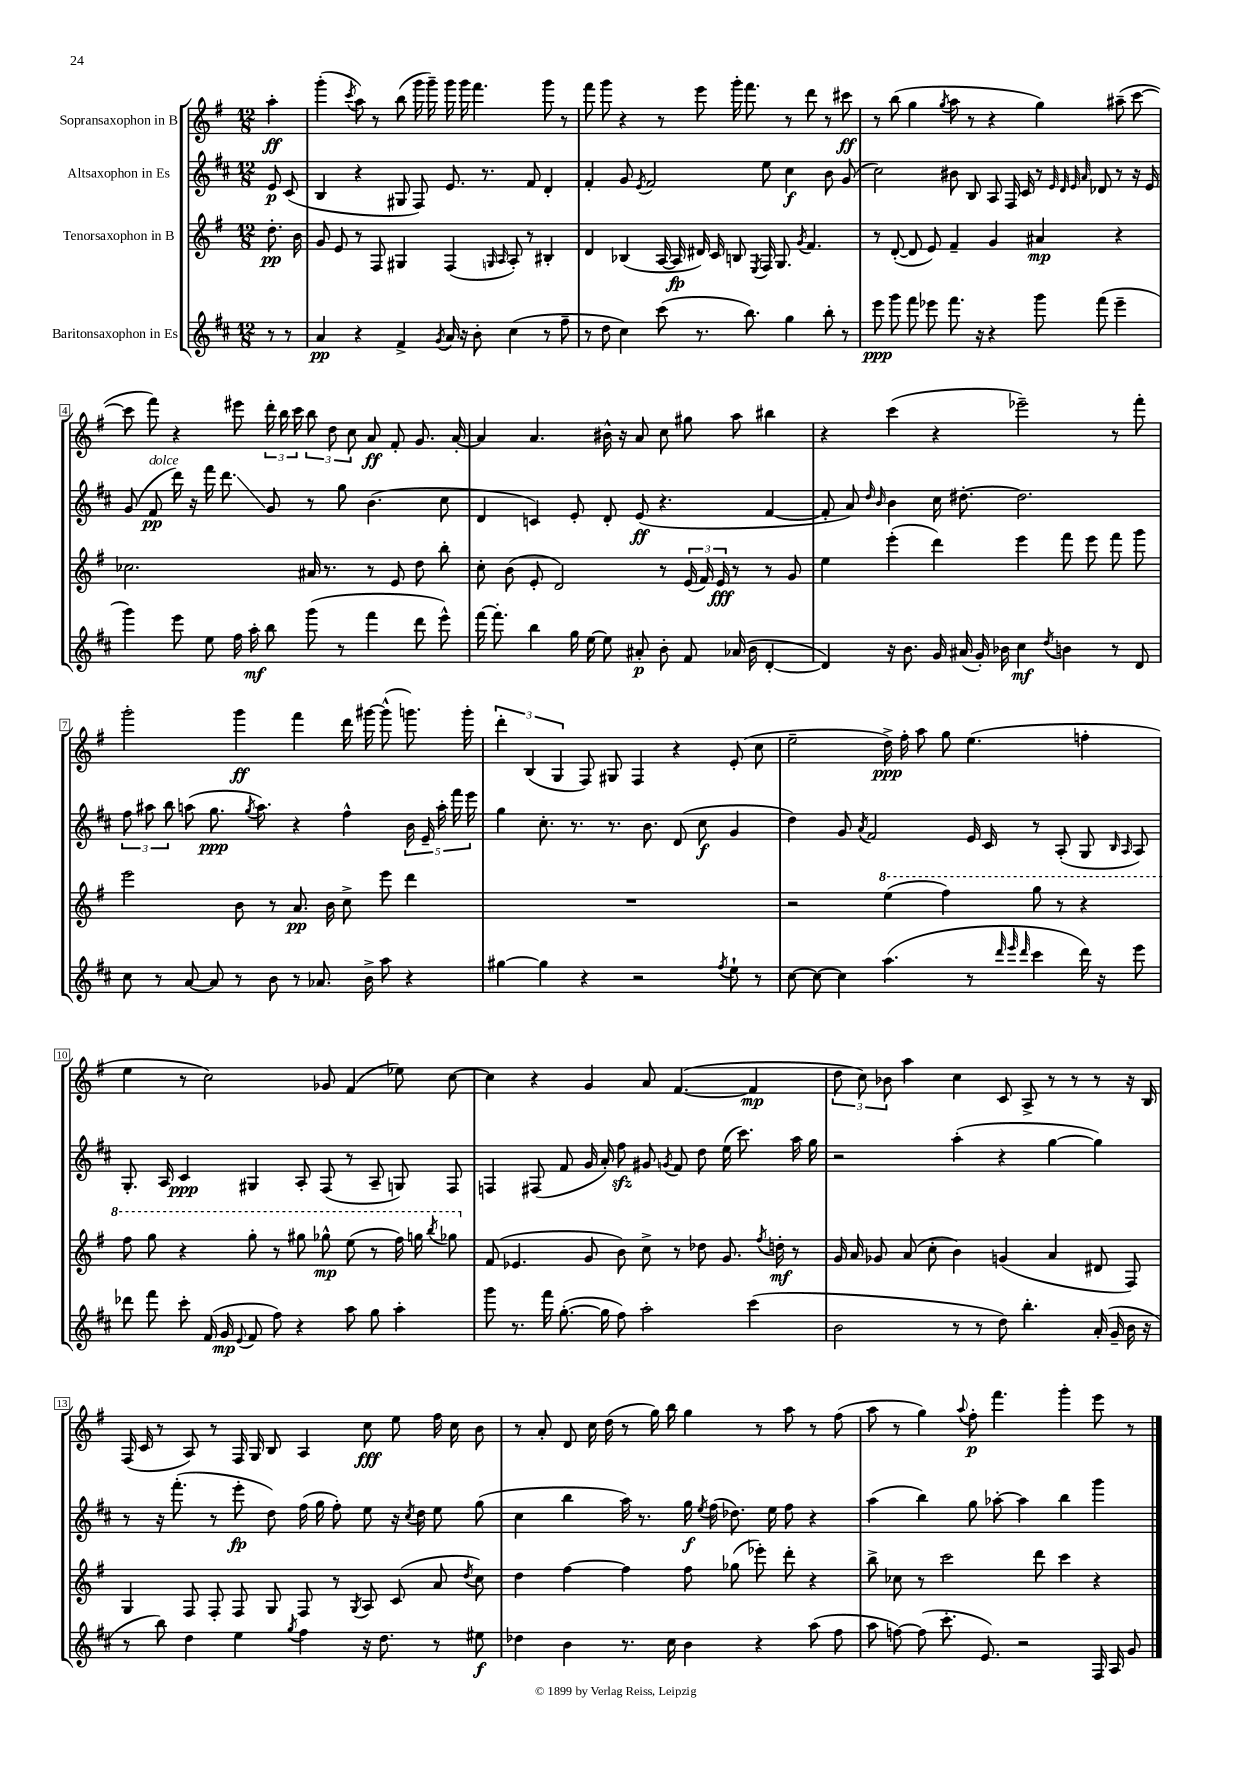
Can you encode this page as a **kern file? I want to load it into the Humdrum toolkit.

**kern	**kern	**kern	**kern
*staff4	*staff3	*staff2	*staff1
*clefG2	*clefG2	*clefG2	*clefG2
*k[f#c#]	*k[f#]	*k[f#c#]	*k[f#]
*M12/8	*M12/8	*M12/8	*M12/8
8r	8.dd'\	8e/	4aa'\
8r	.	(8c#/	.
.	16b\	.	.
=	=	=	=
4a/	8g/	4B/	(4ggg'\
.	8e/	.	.
.	.	.	8qccc/
4r	8r	4r	8aa\)
.	8F#/	.	8r
4f#^/	4G#/	8G#/	(8bb\
.	.	8F#/)	16ggg\
.	.	.	16ggg~\)
8qg/	.	.	.
16a/	(4F#/	8.e/	16ggg\
16r	.	.	16ggg\
8b'\	.	.	4.fff#\
.	.	8.r	.
.	16qqG/	.	.
.	16qqA/	.	.
(4cc#\	8A'/)	.	.
.	8r	8f#/	.
8r	4B#'/	4d'/	8ggg\
8ff#~\	.	.	8r
=	=	=	=
8r	4d/	4f#'/	8fff#\
8dd\	.	.	8ggg\
4cc#\)	(4B-/	8g/	4r
.	.	8qe/	.
.	.	2f#/	.
(8ccc#\	[16A/	.	8r
.	16A/]	.	.
8.r	16d#/)	.	8eee\
.	16c/	.	.
.	8B/	.	16ggg'\
8.bb\)	.	.	8.fff#\
.	8qE/	.	.
.	16F#/	8ee\	.
.	8.G/	.	.
4gg\	.	4cc#\	8r
.	8qg/	.	.
.	4.f#/	.	8ddd\
8bb'\	.	8b\	8r
8r	.	(8g/	8ccc#\
=	=	=	=
8eee\	8r	2cc#\)	8r
8ggg\	([8d'/	.	(8bb\
8fff#\	8d/]	.	4gg\
8eee-\	8e/)	.	.
.	.	.	8qgg/
8.fff#\	4f#~/	8b#\	8aa\
.	.	8B/	8r
16r	.	.	.
4r	4g/	8A/	4r
.	.	16F#/	.
.	.	16c#/	.
8ggg\	4a#/	8r	4gg\)
.	.	32qqe/	.
.	.	32qqd/	.
.	.	32qqe/	.
.	.	32qqa/	.
(8fff#\	.	8d-/	.
4eee-~\	4r	8r	(8aa#~\
.	.	16r	[8ccc\
.	.	16e/	.
=	=	=	=
4ggg\)	2.cc-\	(8g/	8ccc\]
.	.	8f#/	8fff#\)
8eee\	.	16ddd\)	4r
.	.	16r	.
8ee\	.	16fff#\	.
.	.	8.ddd\	.
16ff#\	.	.	8eee#\
16aa'\	.	.	.
8bb\	.	8g/	24ddd'\
.	.	.	24bb\
.	.	.	24ccc\
(8ggg\	16a#/	8r	12bb\
.	8.r	.	.
.	.	.	12dd\
8r	.	8gg\	.
.	.	.	12cc\
4fff#\	8r	(4.b\	8a/
.	8e/	.	8f#'/
8ddd\	8dd\	.	8.g/
8eee^^\)	8bb'\	8cc#\	.
.	.	.	[16a'/
=	=	=	=
[16fff#\	8cc'\	4d/	4a/]
8.fff#'\]	.	.	.
.	(8b\	.	.
4bb\	8e'/	4c/)	4.a/
.	2d/)	.	.
16gg\	.	8e'/	.
[16ee\	.	.	.
8ee\]	.	8d'/	16b#^^\
.	.	.	16r
8a#'/	.	(8e/	8a/
8b'\	8r	4.r	8cc\
8f#/	(24e/	.	8gg#\
.	24f#/)	.	.
.	24e/	.	.
(16a-/	8r	.	8aa\
16b\	.	.	.
[4d'/	8r	[4f#/	4bb#\
.	8g/	.	.
=	=	=	=
4d/])	4ee\	8f#'/]	4r
.	.	8a/)	.
.	.	16qqdd/	.
.	.	16qqb/	.
16r	(4eee'\	4b\	(4ccc\
8.b\	.	.	.
16g/	4ddd\)	16cc#\	4r
(16a#/	.	[8.dd#'\	.
16g'/)	.	.	.
16b-\	.	.	.
4cc#\	4eee\	2.dd#\]	2eee-~\)
8qdd/	.	.	.
4b\	8fff#\	.	.
.	8eee\	.	.
8r	8fff#\	.	8r
8d/	8ggg\	.	8fff#'\
=	=	=	=
8cc#\	2eee\	12ff#\	2ggg'\
.	.	12aa#\	.
8r	.	.	.
.	.	12bb\	.
[8a/	.	(8aa\	.
8a/]	.	8.gg\	.
8r	8b\	.	4ggg\
.	.	8qgg/	.
.	.	8.aa\)	.
8b\	8r	.	.
8r	8.a/	4r	4fff#\
8.a-/	.	.	.
.	16b\	.	.
.	8cc^\	4ff#^^\	16ddd\
16b^\	.	.	[16ggg#\
8aa\	8eee\	.	(8ggg#^^\]
4r	4ddd\	20b\	8.ggg\)
.	.	20e~/	.
.	.	20aa'\	.
.	.	20fff#\	.
.	.	.	16ggg'\
.	.	20eee\	.
=	=	=	=
[4gg#\	1.r	4gg\	6ddd'\
.	.	.	(6B/
4gg#\]	.	8.cc#'\	.
.	.	.	6G/
.	.	8.r	.
4r	.	.	8F#/)
.	.	8.r	8G#/
2r	.	.	4F#/
.	.	8.b\	.
.	.	(8d/	4r
.	.	8cc#\	.
8qff#/	.	.	.
8ee`\	.	4g/	(8e'/
8r	.	.	8cc\
=	=	=	=
[8cc#\	2r	4dd\)	2ee~\
8cc#\_	.	.	.
4cc#\]	.	8g/	.
.	.	8qa/	.
.	.	2f#/	.
(4.aa\	(4eee\	.	16dd^\)
.	.	.	16ff#'\
.	.	.	8aa\
.	4fff#\)	.	8gg\
8r	.	16e/	(4.ee\
.	.	16c#/	.
32qqddd/	.	.	.
32qqeee/	.	.	.
32qqddd/	.	.	.
4ccc#\	8ggg\	8r	.
.	8r	(8A'/	.
16ddd\)	4r	8G/	4ff'\
16r	.	.	.
.	.	16qqB/	.
.	.	16qqA/	.
8eee\	.	8A/)	.
=	=	=	=
8ddd-\	8fff#\	8.G'/	4ee\
8fff#\	8ggg\	.	.
.	.	16A/	.
8ccc#'\	4r	4c#/	8r
(16f#/	.	.	2cc\)
16g/	.	.	.
8qqe/	.	.	.
8f#/	8ggg'\	4G#/	.
8ff#\)	8r	.	.
4r	8ggg#\	8A'/	.
.	8ggg-^^\	(8F#/	8g-/
8aa\	(8eee\	8r	(4f#/
8gg\	8r	8A~/	.
4aa'\	16fff#\)	8G/)	8ee-\)
.	16ggg\	.	.
.	8qbbb/	.	.
.	8ggg-\	8F#/	[8cc\
=	=	=	=
8ggg\	(8f#/	4F/	4cc\]
8.r	4.e-/	.	.
.	.	(8F#/	4r
16fff#\	.	.	.
([8.gg'\	.	8f#/	.
.	8g/	16g/	4g/
16gg\]	.	16a'/)	.
8ff#\)	8b\)	8ff#\	.
2aa'\	8cc^\	8g#/	8a/
.	.	8qg/	.
.	8r	8f#/	([4.f#/
.	8dd-\	8dd\	.
.	8.g/	(16ee\	.
.	.	8.ccc#\)	.
(4ccc#\	.	.	4f#/]
.	8qff#/	.	.
.	16dd'\	.	.
.	8r	16aa\	.
.	.	16gg\	.
=	=	=	=
2b\	16g/	2r	12dd\
.	16a/	.	.
.	.	.	12cc\)
.	8g-/	.	.
.	.	.	12b-\
.	(8a/	.	4aa\
.	8cc'\	.	.
8r	4b\)	(4aa'\	4cc\
8r	.	.	.
8dd\)	(4g/	4r	8c/
4.bb'\	.	.	8A^/
.	4a/	[4gg\	8r
.	.	.	8r
(16a'/	8d#/	4gg\])	8r
16g~/	.	.	.
16b\	8F#/)	.	16r
16r	.	.	16B/
=	=	=	=
8r	4G/	8r	(16F#/
.	.	.	16c/
8bb\)	.	16r	8r
.	.	(8.fff#'\	.
4dd\	8F#/	.	8A/)
.	8F#'/	8r	8r
4ee\	8F#/	8eee'\	16F#/
.	.	.	16G/
.	8G/	8dd\)	8B/
8qgg/	.	.	.
4ff#\	8F#/	(16ff#\	4A/
.	.	16gg\	.
.	8r	8ff#'\)	.
.	8qG/	.	.
16r	8A/	8ee\	8cc\
8.dd\	.	.	.
.	(8c/	16r	8ee\
.	.	8qcc#/	.
.	.	16dd\	.
8r	8a/	8ee\	16ff#\
.	.	.	16cc\
.	8qdd/	.	.
8ee#\	8cc\)	(8gg\	8b\
=	=	=	=
4dd-\	4dd\	4cc#\	8r
.	.	.	8a'/
4b\	[4ff#\	4bb\	8d/
.	.	.	16cc\
.	.	.	(16dd\
8.r	4ff#\]	16aa\)	8r
.	.	8.r	.
.	.	.	16gg\)
16cc#\	.	.	16bb\
4b\	8ff#\	16gg\	4gg\
.	.	8qee/	.
.	.	(16ff#\	.
.	(8gg-\	8.dd-\)	.
4r	8eee-'\)	.	8r
.	.	16ee\	.
.	8ddd'\	8ff#\	8aa\
(8aa\	4r	4r	8r
8ff#\	.	.	(8ff#\
=	=	=	=
8aa\	8bb^\	(4aa\	8aa\
[8ff\)	8cc-\	.	8r
(8ff\]	8r	4bb\)	4gg\)
8.ccc#'\	2ccc\	.	.
.	.	.	8qqaa/
.	.	8gg\	8ff#'\
8.e/)	.	.	.
.	.	[8aa-'\	4.fff#\
2r	.	4aa-\]	.
.	8ddd\	.	.
.	4ccc\	4bb\	4ggg'\
16F#/	4r	4ggg\	8eee\
16A/	.	.	.
8g/	.	.	8r
==	==	==	==
*-	*-	*-	*-
